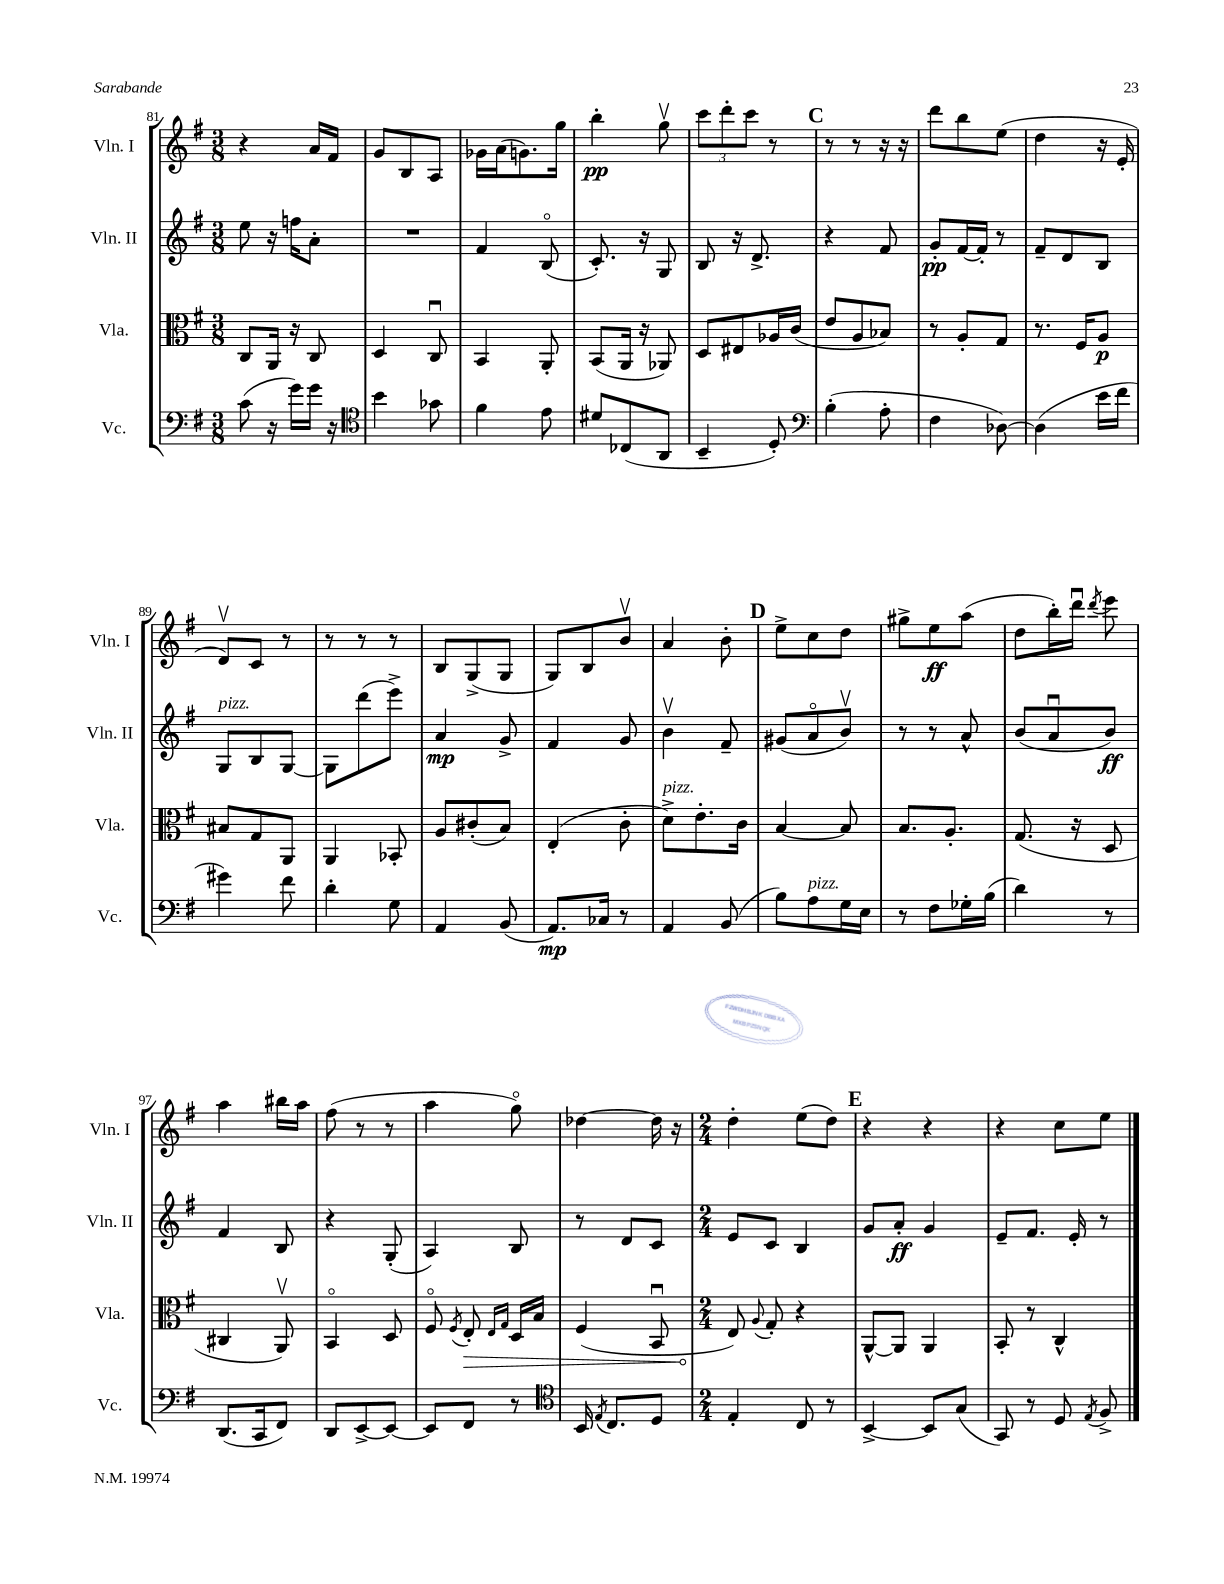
<<
\new StaffGroup <<
\new Staff = "s0" \with { instrumentName = "Vln. I" shortInstrumentName = "Vln. I" } {
    \clef treble \key g \major \numericTimeSignature \time 3/8
    \autoBeamOff r4 a'16[ fis'16] |
    g'8[ b8 a8] |
    ges'16[ a'16( g'8.) g''16] |
    b''4-.\pp g''8\upbow |
    \tuplet 3/2 { c'''8[ d'''8-. c'''8] } r8 |
    \mark \markup { \bold "C" } r8 r8 r16 r16 |
    d'''8[ b''8 e''8]( |
    d''4 r16 e'16-. |
    d'8[\upbow) c'8] r8 |
    r8 r8 r8 |
    b8[ g8->( g8] |
    g8[) b8 b'8]\upbow |
    a'4 b'8-. |
    \mark \markup { \bold "D" } e''8[-> c''8 d''8] |
    gis''8[-> e''8\ff a''8]( |
    d''8[ b''16-.) d'''16]\downbow \acciaccatura { d'''8 } e'''8 |
    a''4 bis''16[ a''16] |
    fis''8( r8 r8 |
    a''4 g''8\flageolet) |
    des''4~ des''16 r16 |
    \numericTimeSignature \time 2/4 d''4-. e''8[( d''8]) |
    \mark \markup { \bold "E" } r4 r4 |
    r4 c''8[ e''8] \bar "|." |
}
\new Staff = "s1" \with { instrumentName = "Vln. II" shortInstrumentName = "Vln. II" } {
    \clef treble \key g \major \numericTimeSignature \time 3/8
    \autoBeamOff e''8 r16 f''16[ a'8]-. |
    R4. |
    fis'4 b8\flageolet( |
    c'8.-.) r16 g8 |
    b8 r16 d'8.-> |
    \mark \markup { \bold "C" } r4 fis'8 |
    g'8[-.\pp fis'16~ fis'16]-. r8 |
    fis'8[-- d'8 b8] |
    g8[^\markup { \italic "pizz." } b8 g8]~ |
    g8[ d'''8( e'''8]->) |
    a'4\mp g'8-> |
    fis'4 g'8 |
    b'4\upbow fis'8-- |
    \mark \markup { \bold "D" } gis'8[( a'8\flageolet b'8]\upbow) |
    r8 r8 a'8-^ |
    b'8[( a'8\downbow b'8]\ff) |
    fis'4 b8 |
    r4 g8-.( |
    a4) b8 |
    r8 d'8[ c'8] |
    \numericTimeSignature \time 2/4 e'8[ c'8] b4 |
    \mark \markup { \bold "E" } g'8[ a'8]-.\ff g'4 |
    e'8[-- fis'8.] e'16-. r8 \bar "|." |
}
\new Staff = "s2" \with { instrumentName = "Vla." shortInstrumentName = "Vla." } {
    \clef alto \key g \major \numericTimeSignature \time 3/8
    \autoBeamOff c8[ a,16] r16 c8 |
    d4 c8\downbow |
    b,4 a,8-. |
    b,8[( a,16] r16 aes,8) |
    d8[ eis8 aes16 c'16]( |
    \mark \markup { \bold "C" } e'8[ a8 bes8]) |
    r8 a8[-. g8] |
    r8. fis16[ a8]\p |
    bis8[ g8 a,8] |
    a,4 bes,8-. |
    a8[ cis'8-.( b8]) |
    e4-.( c'8-. |
    d'8[->^\markup { \italic "pizz." }) e'8.-. c'16] |
    \mark \markup { \bold "D" } b4~ b8 |
    b8.[ a8.]-. |
    g8.( r16 d8 |
    cis4 a,8\upbow) |
    b,4\flageolet d8 |
    fis8\flageolet \acciaccatura { fis8 } \once \override Hairpin.circled-tip = ##t e8-.\> \grace { e16[ g16] } d16[ b16] |
    fis4( b,8\downbow |
    \numericTimeSignature \time 2/4 e8\!) \appoggiatura { a8 } g8-. r4 |
    \mark \markup { \bold "E" } a,8[~-^ a,8] a,4 |
    b,8-. r8 c4-^ \bar "|." |
}
\new Staff = "s3" \with { instrumentName = "Vc." shortInstrumentName = "Vc." } {
    \clef bass \key g \major \numericTimeSignature \time 3/8
    \autoBeamOff c'8( r16 g'16[) g'16] r16 |
    \clef tenor b'4 ges'8 |
    fis'4 e'8 |
    dis'8[ ces8( a,8] |
    b,4-- d8-.) |
    \mark \markup { \bold "C" } \clef bass b4-.( a8-. |
    fis4 des8~) |
    des4( e'16[ fis'16] |
    gis'4) fis'8 |
    d'4-. g8 |
    a,4 b,8( |
    a,8.[\mp) ces16] r8 |
    a,4 b,8( |
    \mark \markup { \bold "D" } b8[) a8^\markup { \italic "pizz." } g16 e16] |
    r8 fis8[ ges16-. b16]( |
    d'4) r8 |
    d,8.[( c,16 fis,8]) |
    d,8[ e,8~-> e,8]~ |
    e,8[ fis,8] r8 |
    \clef tenor b,16 \acciaccatura { e8 } c8.[ d8] |
    \numericTimeSignature \time 2/4 e4-. c8 r8 |
    \mark \markup { \bold "E" } b,4~-> b,8[ g8]( |
    g,8) r8 d8 \acciaccatura { e8 } fis8-> \bar "|." |
}
>>
>>
\layout { \context { \Score currentBarNumber = #81 } }
